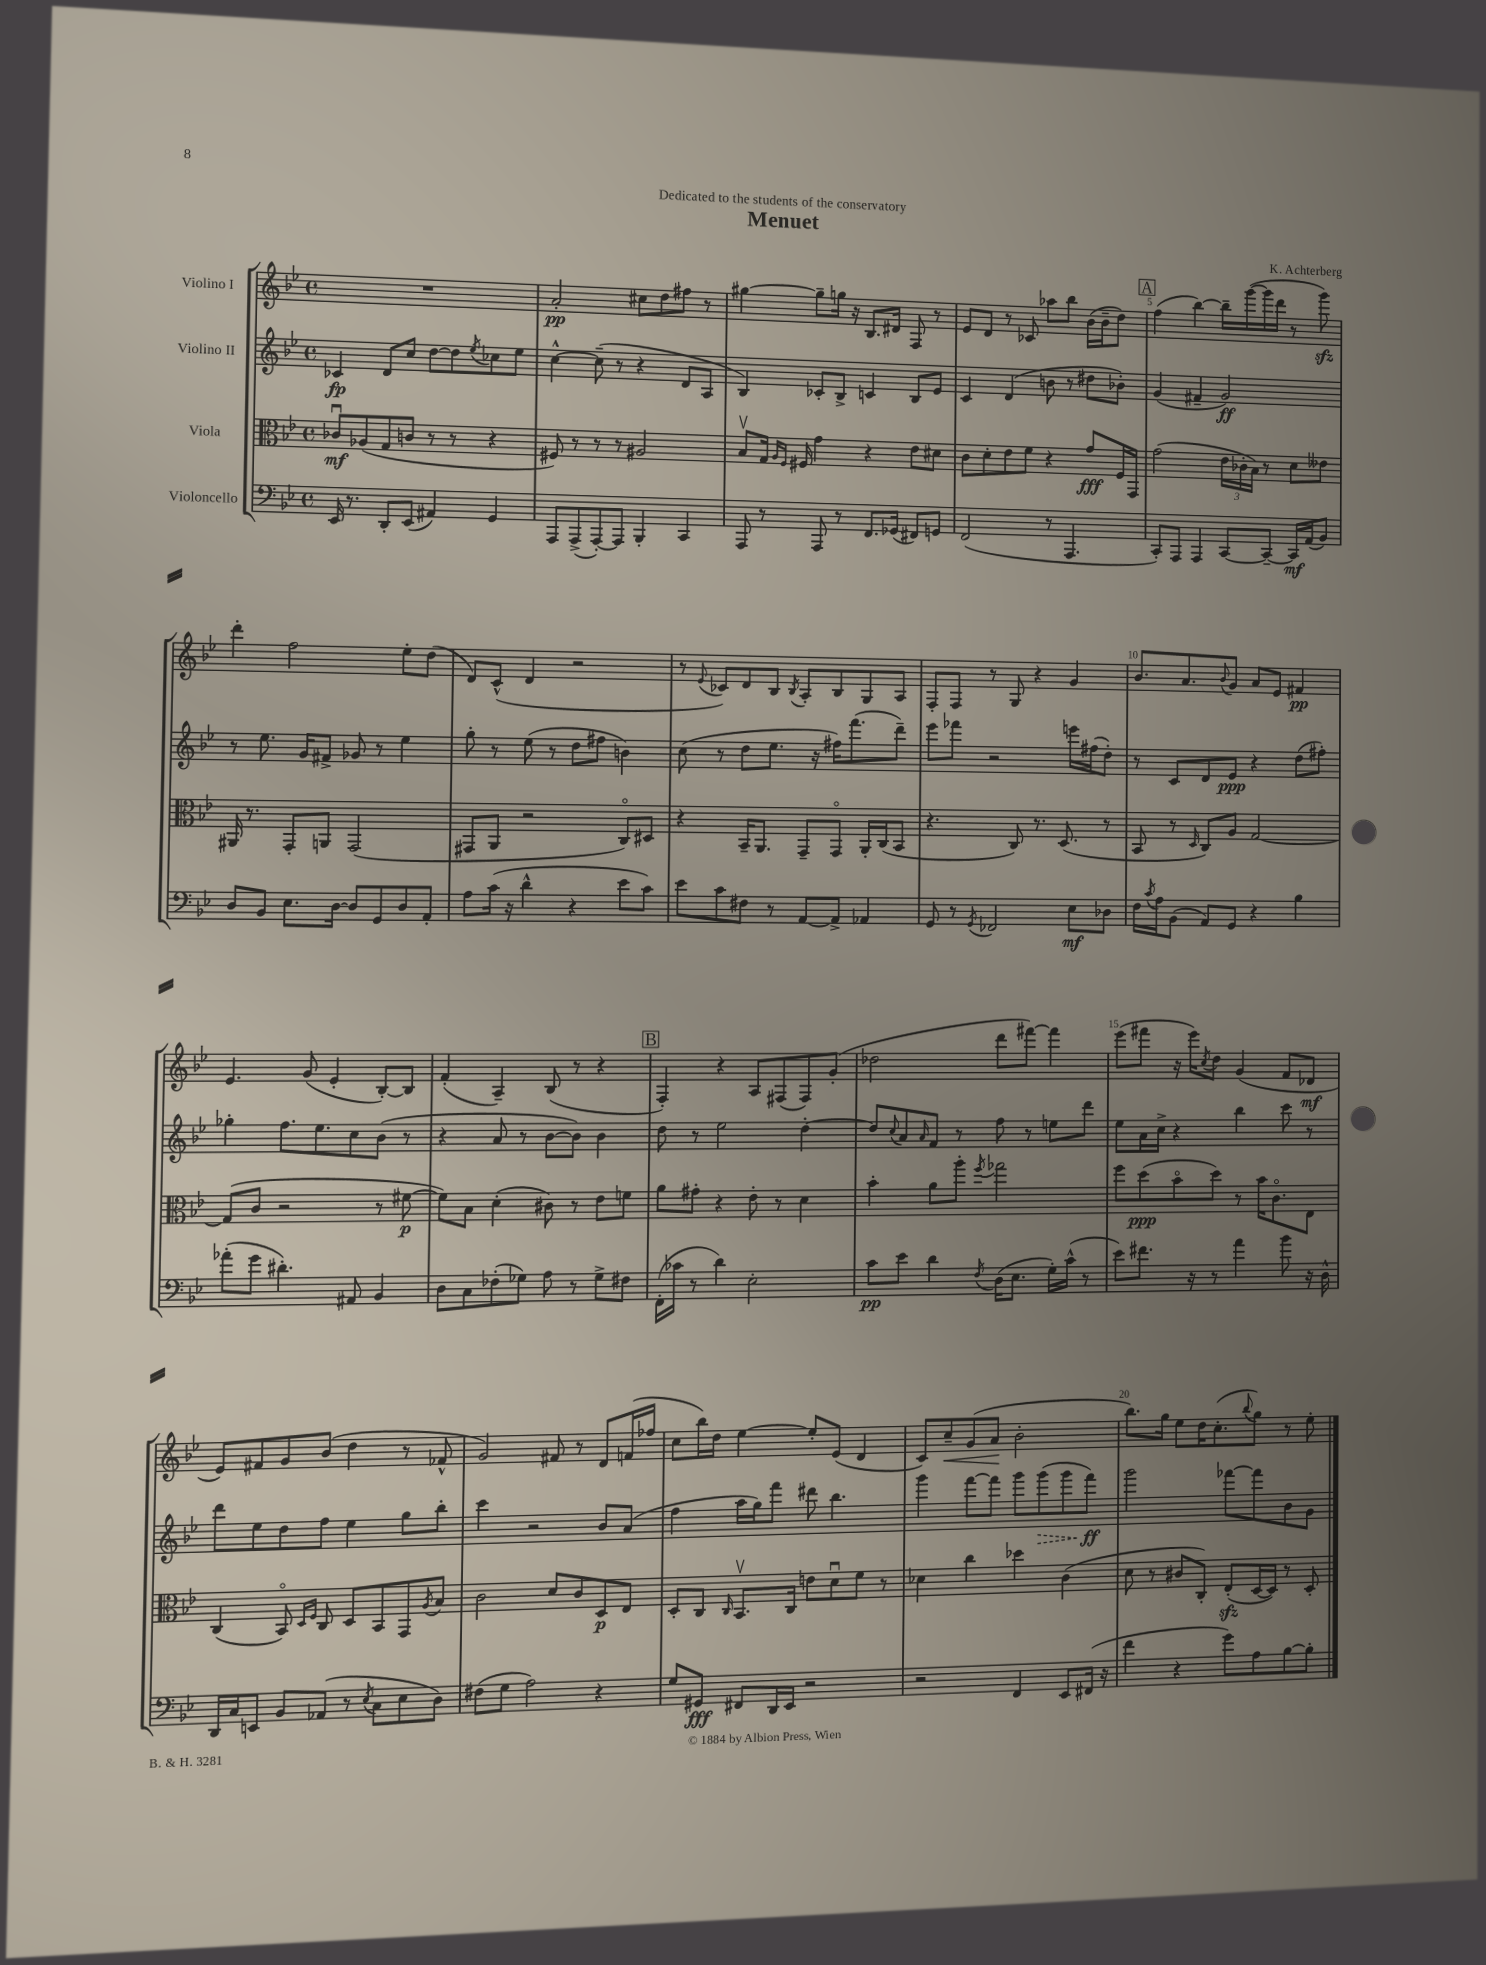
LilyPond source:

\header { title = "Menuet" composer = "K. Achterberg" dedication = "Dedicated to the students of the conservatory" }
<<
\new StaffGroup <<
\new Staff = "s0" \with { instrumentName = "Violino I" } {
    \clef treble \key bes \major \defaultTimeSignature \time 4/4
    R1 |
    a'2-.\pp cis''8 d''8 fis''8 r8 |
    gis''4~ gis''8-- g''16 r16 bes8. dis'16 f8 r8 |
    ees'8 d'8 r8 ces'8 aes''8 bes''8 bes'16( bes'16-- d''8) |
    \mark \markup { \box "A" } f''4( bes''4~) bes''16-- g'''16~( g'''16 d'''16 r8 g'''8\sfz) |
    d'''4-. f''2 ees''8-. d''8( |
    d'8) c'8-^( d'4 r2 |
    r8 \appoggiatura { ees'8 } ces'8) d'8 bes8 \acciaccatura { bes8 } a8-. bes8 g8 a8 |
    f8-. f8 r8 g8 r4 g'4 |
    bes'8. a'8. \appoggiatura { bes'8 } g'8 a'8 ees'8 fis'4\pp |
    ees'4. g'8( ees'4-. bes8~-.) bes8 |
    f'4-.( a4--) bes8( r8 r4 |
    \mark \markup { \box "B" } f4-.) r4 a8 fis8( fis8) g'8-.( |
    des''2 d'''8 fis'''8~) fis'''4 |
    ees'''8( fis'''8 r16 ees'''16) \acciaccatura { c''8 } d''8 g'4( f'8 des'8\mf |
    ees'8) fis'8 g'8 bes'8( d''4 r8 fes'8-^ |
    g'2) fis'8 r8 d'8 f'16( fes''16 |
    c''8 bes''16) d''16 ees''4~ ees''8-. ees'8( d'4 |
    c'8) c''8--\< g'8( a'8\! bes'2-. |
    bes''8.) g''16 ees''8 d''16 c''8.-.( \appoggiatura { bes''8 } g''8) r8 ees''8-. \bar "|." |
}
\new Staff = "s1" \with { instrumentName = "Violino II" } {
    \clef treble \key bes \major \defaultTimeSignature \time 4/4
    ces'4\fp d'8 c''8 d''8~ d''8 \acciaccatura { ees''8 } ces''8 ees''8 |
    c''4~-^ c''8--( r8 r4 d'8 a8 |
    bes4) ces'8-. bes8-> c'4 bes8 ees'8 |
    c'4 d'4( b'8 r8 dis''8 bes'8-.) |
    \mark \markup { \box "A" } g'4( fis'4-- g'2\ff) |
    r8 ees''8. g'16 fis'8-> ges'8 r8 ees''4 |
    g''8-. r8 ees''8( r8 d''8 fis''8 b'4) |
    c''8( r8 d''8 ees''8. r16 fis''16) f'''8.( d'''8--) |
    ees'''8 fes'''8 r2 e'''16 fis''16( d''8-.) |
    r8 c'8 d'8 ees'8\ppp r4 d''8( fis''8-.) |
    ges''4-. f''8. ees''8. c''8 bes'8( r8 |
    r4 a'8 r8 bes'8~ bes'8) bes'4 |
    \mark \markup { \box "B" } d''8 r8 ees''2 d''4~-. |
    d''8 \appoggiatura { c''8 } a'8 \grace { a'16 } f'8 r8 f''8 r8 e''8 d'''8 |
    ees''8 a'16 c''16-> r4 bes''4 c'''8 r8 |
    d'''8 ees''8 d''8 f''8 ees''4 g''8 bes''8-. |
    c'''4 r2 bes'8 a'8( |
    f''4 a''16 g''16) f'''8 dis'''8 bes''4. |
    g'''4 f'''8~ f'''8 g'''8 \once \override Hairpin.style = #'dashed-line g'''8\>( g'''8 f'''8\ff\!) |
    g'''2 fes'''8~ fes'''8 bes'8 g'8 \bar "|." |
}
\new Staff = "s2" \with { instrumentName = "Viola" } {
    \clef alto \key bes \major \defaultTimeSignature \time 4/4
    ces'8\downbow\mf aes8( g8 c'8 r8 r8 r4 |
    fis8) r8 r8 r8 ais2 |
    bes8\upbow g16 \grace { a16 f16 } fis16 g'4 r4 ees'8 dis'8 |
    c'8 d'8-. ees'8 f'8 r4 g'8\fff f16 g,16 |
    \mark \markup { \box "A" } g'2( \tuplet 3/2 { ees'16 ces'16-. bes16) } r8 d'8 eeses'8 |
    ais,16 r8. g,8-. a,8 g,2( |
    gis,8 a,8 r2 c8\flageolet) dis8 |
    r4 bes,16-- a,8. g,8-- g,8\flageolet a,16-. c16( bes,8 |
    r4. c8) r8. d8.( r8 |
    bes,8 r8 \grace { d16 } c8) a8 g2~ |
    g8( c'8 r2 r8 fis'8~\p |
    fis'8) bes8 d'4-.( cis'8) r8 ees'8 f'8 |
    \mark \markup { \box "B" } a'8 gis'8-. r4 ees'8-. r8 d'4 |
    bes'4-. a'8 a''8-. \acciaccatura { f''8 } ges''2 |
    f''8 d''8\ppp( bes'8\flageolet d''8) r8 bes'16 c'8.\flageolet ees8 |
    c4( bes,8\flageolet) \grace { d16 f16 } c8 d8 bes,8 g,8 \acciaccatura { a8 } bes8 |
    c'2 d'8 c'8 d8\p ees8 |
    d8-. c8 \grace { c16 } bes,8.\upbow c16 e'8 d'8\downbow f'8 r8 |
    des'4 c''4 des''4 c'4( |
    d'8 r8 cis'8 c8-.) ees8-.\sfz( d16~ d16) r8 d8-. \bar "|." |
}
\new Staff = "s3" \with { instrumentName = "Violoncello" } {
    \clef bass \key bes \major \defaultTimeSignature \time 4/4
    ees,16 r8. d,8-. ees,8( ais,4) g,4 |
    a,,8 a,,8->( a,,8~-.) a,,8 bes,,4-. c,4 |
    a,,8 r8 a,,8 r8 f,8. ges,16( fis,8) g,8 |
    f,2( r8 a,,4. |
    \mark \markup { \box "A" } c,8-.) a,,8 a,,4 c,8~ c,8~-- c,16\mf a,16( bes,8) |
    d8 bes,8 ees8. d16~ d8 g,8 d8 a,8-. |
    a8 c'16( r16 d'4-^ r4 ees'8 c'8) |
    ees'8 c'8 fis8 r8 a,8~ a,8-> aes,4 |
    g,8 r8 \acciaccatura { g,8 } fes,2 ees8\mf des8 |
    f16 \acciaccatura { c'8 } a16 bes,8( a,8) g,8 r4 bes4 |
    aes'8-.( g'8 dis'4.-.) ais,8 bes,4 |
    d8 c8 fes8-.( ges8) a8 r8 ges8-> fis8 |
    \mark \markup { \box "B" } f,16-.( ces'16 r8 d'4) ees2-. |
    c'8\pp ees'8 d'4 \acciaccatura { f8 } d16( ees8. g16-.) c'16-^( r8 |
    ees'8) fis'8. r16 r8 a'4 bes'8 r16 d16-^ |
    d,16 c16 e,8 bes,8 aes,8( r8 \acciaccatura { ees8 } c8 ees8 d8) |
    fis8( g8 a2) r4 |
    g8 gis,8\fff fis,8 d,16 ees,16 r2 |
    r2 f,4 ees,8 fis,16( r16 |
    f'4 r4 g'8) a8 bes8~ bes8-. \bar "|." |
}
>>
>>
\layout { \context { \Score \override BarNumber.break-visibility = ##(#f #t #t) barNumberVisibility = #(every-nth-bar-number-visible 5) } }
